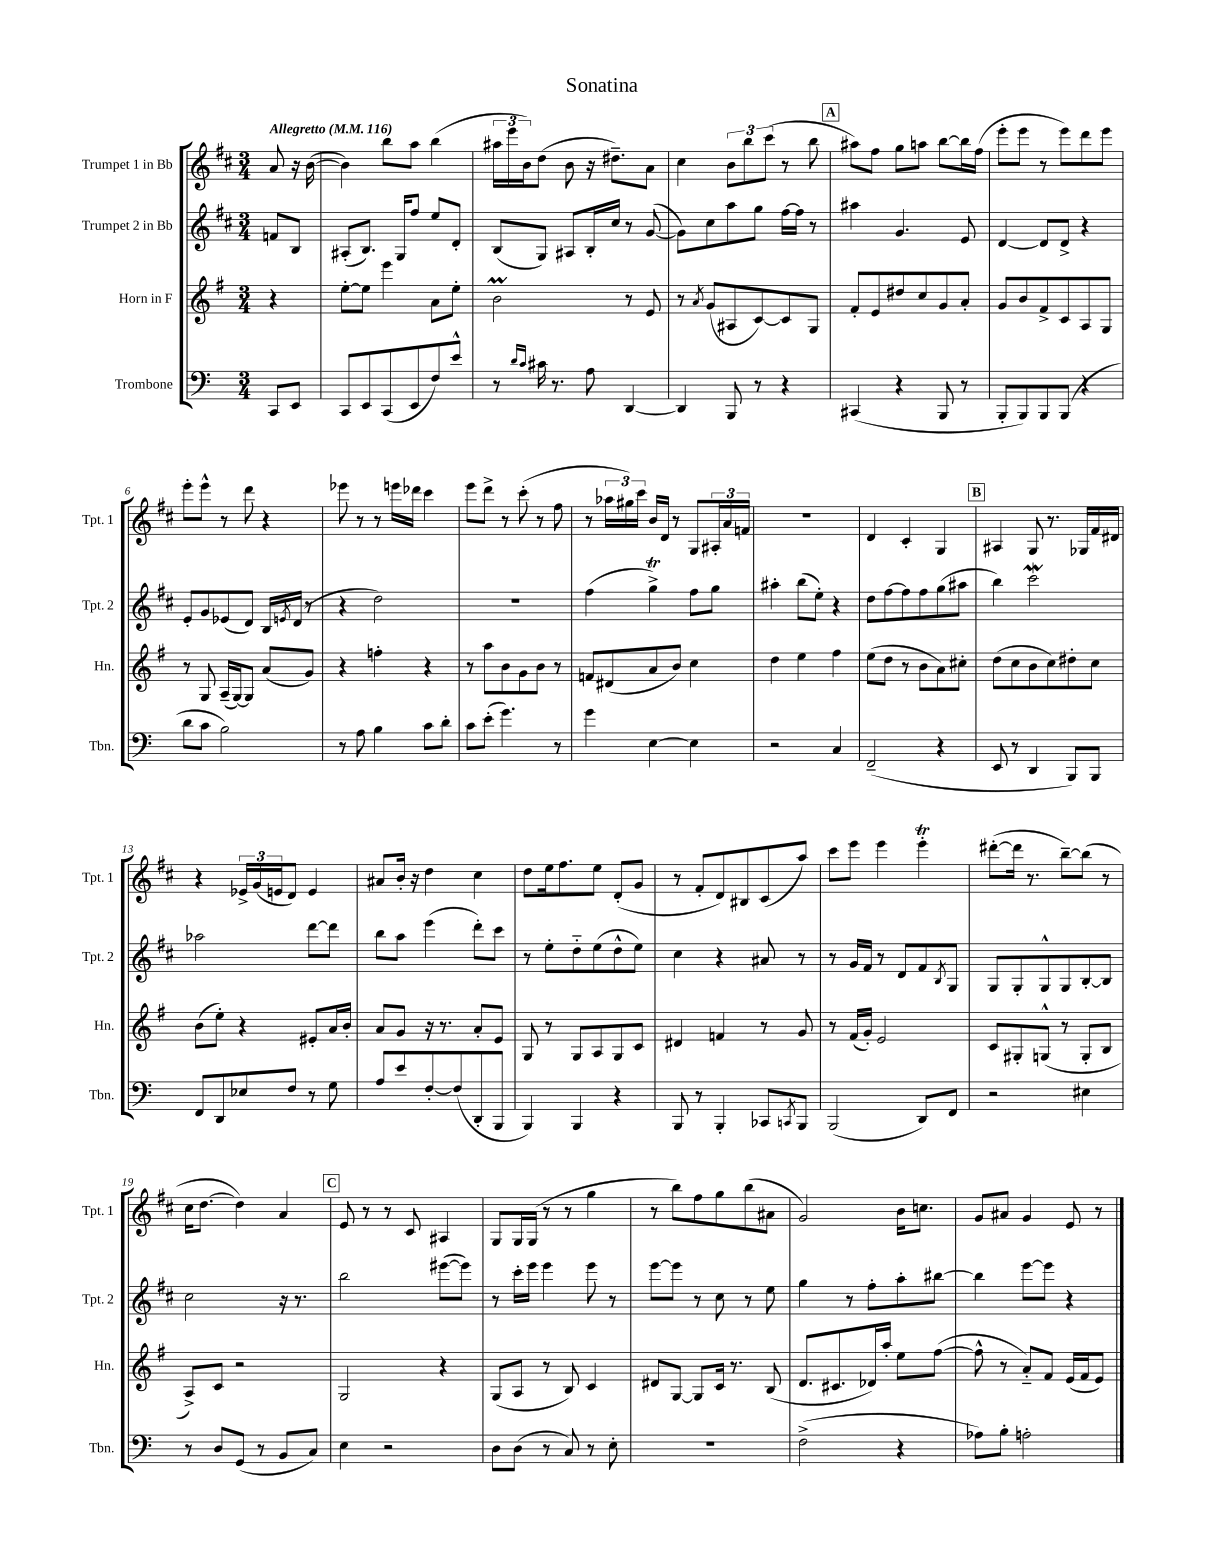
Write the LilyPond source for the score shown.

\header { title = "Sonatina" }
<<
\new StaffGroup <<
\new Staff = "s0" \with { instrumentName = "Trumpet 1 in Bb" shortInstrumentName = "Tpt. 1" } {
    \clef treble \key d \major \numericTimeSignature \time 3/4 \partial 4 \tempo "Allegretto" 4 = 116
    a'8 r16 b'16~( |
    b'4) b''8 a''8 b''4( |
    \tuplet 3/2 { ais''16 e'''16 b'16) } d''8( b'8 r16 dis''8.--) a'8 |
    cis''4 \tuplet 3/2 { b'8 b''8 cis'''8( } r8 b''8 |
    \mark \markup { \box "A" } ais''8) fis''8 g''8 a''8 b''8~ b''16 fis''16( |
    e'''8-. e'''8 r8 e'''8) d'''8 e'''8 |
    e'''8-. e'''8-^ r8 d'''8 r4 |
    ees'''8 r8 r8 e'''16 des'''16 cis'''4 |
    e'''8 d'''8-> r8 cis'''8-.( r8 fis''8 |
    r8 \tuplet 3/2 { aes''16 gis''16) cis'''16 } b'16 d'16 r8 g8 \tuplet 3/2 { ais16-. a'16 f'16 } |
    R2. |
    d'4 cis'4-. g4 |
    \mark \markup { \box "B" } ais4 g8 r8. ges16 fis'16 dis'16 |
    r4 \tuplet 3/2 { ees'16-> g'16( e'16 } d'8) e'4 |
    ais'8 b'16-. r16 d''4 cis''4 |
    d''8 e''16 fis''8. e''8 d'8-.( g'8 |
    r8 fis'8-. d'8) bis8 cis'8( a''8) |
    cis'''8 e'''8 e'''4 e'''4-.\trill |
    dis'''8~-.( dis'''16 r8. b''8~--) b''8( r8 |
    cis''16 d''8.~ d''4) a'4 |
    \mark \markup { \box "C" } e'8 r8 r8 cis'8 ais4 |
    g8 g16 g16( r8 r8 g''4 |
    r8 b''8) fis''8 g''8 b''8( ais'8 |
    g'2) b'16 c''8. |
    g'8 ais'8 g'4 e'8 r8 \bar "|." |
}
\new Staff = "s1" \with { instrumentName = "Trumpet 2 in Bb" shortInstrumentName = "Tpt. 2" } {
    \clef treble \key d \major \numericTimeSignature \time 3/4 \partial 4
    f'8 b8 |
    ais8-.( b8.) g16 fis''8 e''8 d'8-. |
    b8( g8) ais8 b16-. cis''16 r8 g'8~( |
    g'8) cis''8 a''8 g''8 fis''16~ fis''16 r8 |
    \mark \markup { \box "A" } ais''4 g'4. e'8 |
    d'4~ d'8 d'8-> r4 |
    e'8-. g'8 ees'8( d'8) b16 \acciaccatura { e'8 } d'16( r8 |
    r4 d''2) |
    R2. |
    fis''4( g''4->\trill) fis''8 g''8 |
    ais''4-. b''8( e''8-.) r4 |
    d''8 fis''8~ fis''8 fis''8 g''8( ais''8 |
    \mark \markup { \box "B" } b''4) cis'''2\mordent |
    aes''2 d'''8~ d'''8 |
    b''8 a''8 e'''4( d'''8-.) cis'''8 |
    r8 e''8-. d''8-_ e''8( d''8-^ e''8) |
    cis''4 r4 ais'8 r8 |
    r8 g'16 fis'16 r8 d'8 fis'8 \acciaccatura { b8 } g8 |
    g8 g8-. g8-^ g8 b8~-. b8 |
    cis''2 r16 r8. |
    \mark \markup { \box "C" } b''2 eis'''8~( eis'''8) |
    r8 cis'''16-. e'''16 e'''4 e'''8 r8 |
    e'''8~ e'''8 r8 cis''8 r8 e''8 |
    g''4 r8 fis''8-. a''8-. bis''8~ |
    bis''4 e'''8~ e'''8 r4 \bar "|." |
}
\new Staff = "s2" \with { instrumentName = "Horn in F" shortInstrumentName = "Hn." } {
    \clef treble \key g \major \numericTimeSignature \time 3/4 \partial 4
    r4 |
    e''8~-. e''8 e'''4 a'8 e''8-. |
    b'2\prall r8 e'8 |
    r8 \acciaccatura { a'8 } g'8( ais8 c'8~) c'8 g8 |
    \mark \markup { \box "A" } fis'8-. e'8 dis''8 c''8 g'8 a'8-. |
    g'8 b'8 fis'8-> c'8 a8 g8 |
    r8 g8 a16--( g16~) g8 a'8( g'8) |
    r4 f''4-. r4 |
    r8 a''8 b'8 g'8 b'8 r8 |
    f'8 dis'8( a'8 b'8) c''4 |
    d''4 e''4 fis''4 |
    e''8( d''8 r8 b'8 a'8) cis''8-. |
    \mark \markup { \box "B" } d''8( c''8 b'8 c''8) dis''8-. c''8 |
    b'8( e''8-.) r4 eis'8-. a'16 b'16-. |
    a'8 g'8 r16 r8. a'8-. e'8 |
    g8 r8 g8 a8 g8 c'8 |
    dis'4 f'4 r8 g'8 |
    r8 fis'16( g'16-.) e'2 |
    c'8 gis8-. g8-^( r8 g8-. b8 |
    a8->) c'8 r2 |
    \mark \markup { \box "C" } g2 r4 |
    g8( a8 r8 b8) c'4 |
    dis'8 g8~ g8 c'16 r8. b8( |
    d'8. cis'8. des'16) a''16-. e''8 fis''8~( |
    fis''8-^ r8 a'8-_) fis'8 e'16( fis'16 e'8) \bar "|." |
}
\new Staff = "s3" \with { instrumentName = "Trombone" shortInstrumentName = "Tbn." } {
    \clef bass \key c \major \numericTimeSignature \time 3/4 \partial 4
    c,8 e,8 |
    c,8 e,8 c,8( e,8 f8) e'8-^ |
    r8 \grace { d'16 c'16 } cis'16 r8. a8 d,4~ |
    d,4 b,,8 r8 r4 |
    \mark \markup { \box "A" } cis,4( r4 b,,8 r8 |
    b,,8-. b,,8) b,,8 b,,8( r4 |
    d'8 c'8 b2) |
    r8 a8 b4 c'8 d'8-. |
    c'8 e'8-.( g'4.) r8 |
    g'4 e4~ e4 |
    r2 c4 |
    f,2--( r4 |
    \mark \markup { \box "B" } e,8 r8 d,4 b,,8) b,,8 |
    f,8 d,8 ees8 f8 r8 g8 |
    a8 e'8 f8~-. f8( d,8-. b,,8 |
    b,,4) b,,4 r4 |
    b,,8 r8 b,,4-. ces,8 \acciaccatura { c,8 } b,,8 |
    b,,2( d,8) f,8 |
    r2 eis4 |
    r8 d8 g,8( r8 b,8 c8) |
    \mark \markup { \box "C" } e4 r2 |
    d8 d8( r8 c8) r8 e8-. |
    R2. |
    f2->( r4 |
    aes8) b8-. a2-. \bar "|." |
}
>>
>>
